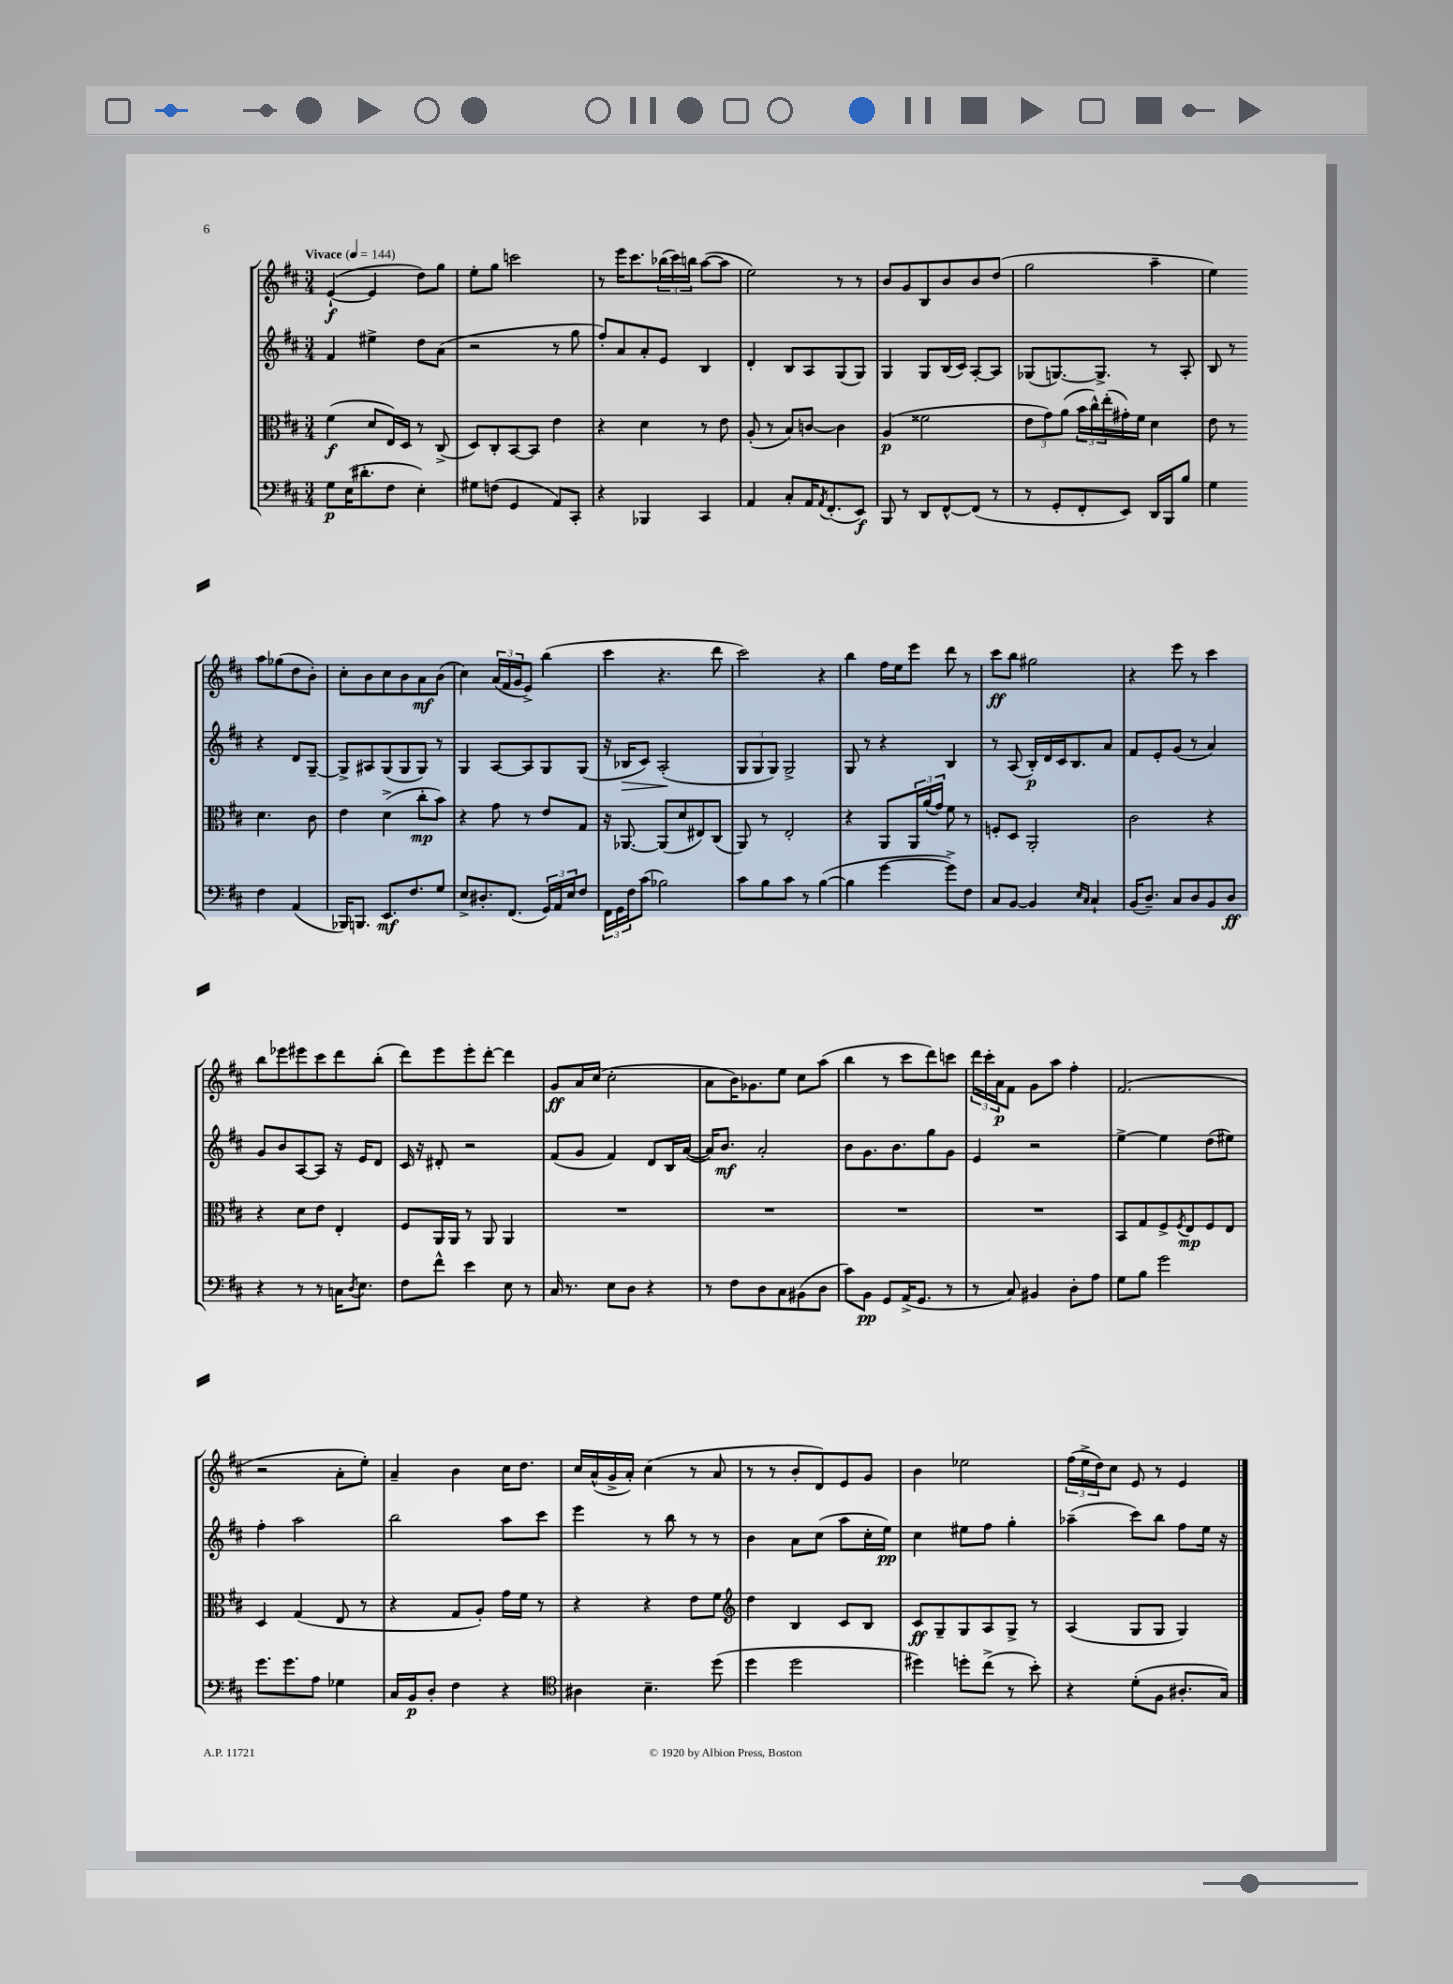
<<
\new StaffGroup <<
\new Staff = "s0" {
    \clef treble \key d \major \numericTimeSignature \time 3/4 \tempo "Vivace" 4 = 144
    e'4~-!\f( e'4 d''8) g''8 |
    e''8-. g''8 c'''2 |
    r8 e'''16 cis'''8. \tuplet 3/2 { bes''16( cis'''16) b''16 } a''8~( a''8 |
    e''2) r8 r8 |
    b'8 g'8 b8 b'8 b'8 d''8( |
    g''2 a''4-- |
    e''4) a''8 ges''8( d''8 b'8-.) |
    cis''8-. b'8 cis''8 b'8 a'8\mf b'8( |
    cis''4) \tuplet 3/2 { a'16( fis'16 g'16 } e'8->) b''4( |
    cis'''4 r4. d'''8 |
    cis'''2) r4 |
    b''4 fis''16 e''16 e'''8 d'''8 r8 |
    cis'''8\ff b''8 gis''2 |
    r4 e'''8 r8 cis'''4 |
    b''8 ees'''8 eis'''8 cis'''8 d'''8 b''8-.( |
    d'''8) e'''8 e'''8-. d'''8~-. d'''4 |
    g'8\ff a'16 cis''16( cis''2-. |
    a'8 b'16) ges'8. e''8 cis''8 a''8( |
    b''4 r8 cis'''8 d'''8) c'''8 |
    \tuplet 3/2 { d'''16 cis'''16-. a'16\p } fis'8 g'8 a''8 fis''4-. |
    fis'2.( |
    r2 a'8-. e''8-.) |
    a'4-- b'4 cis''16 d''8. |
    cis''16 a'16-^( g'16-> a'16-.) cis''4( r8 a'8 |
    r8 r8 b'8-. d'8) e'8 g'8 |
    b'4 ees''2 |
    \tuplet 3/2 { fis''16( e''16-> d''16) } cis''8 e'8 r8 e'4 \bar "|." |
}
\new Staff = "s1" {
    \clef treble \key d \major \numericTimeSignature \time 3/4
    fis'4 eis''4-> d''8 a'8( |
    r2 r8 g''8 |
    fis''8-.) a'8 a'8-. e'8 b4 |
    d'4-. b8 a8 g8( g8) |
    g4 g8 b16( cis'16) a8~-. a8 |
    ges8( g8.~) g8.-> r8 a8-. |
    b8 r8 r4 d'8 g8~-- |
    g8-> ais8 g8( g8 g8) r8 |
    g4 a8~ a8 g8 g8( |
    r16 bes16\> cis'8) a2-.\!( |
    \tuplet 3/2 { g8 g8 g8) } g2-> |
    g8 r8 r4 b4 |
    r8 a8( b16-.\p) d'16 cis'16 b8. a'8 |
    fis'8 e'8-. g'8( r8 a'4) |
    g'8 b'8 a8~ a8 r16 e'16 d'8 |
    cis'16 r16 dis'8-. r2 |
    fis'8( g'8 fis'4) d'8 b16 a'16~( |
    a'16) b'8.\mf a'2-. |
    b'8 g'8. b'8. g''8 g'8 |
    e'4 r2 |
    e''4~-> e''4 d''8( eis''8) |
    fis''4-. a''2 |
    b''2 a''8 cis'''8 |
    e'''4 r8 b''8 r8 r8 |
    b'4 a'8 cis''8( a''8 cis''16-. e''16\pp) |
    cis''4 eis''8 fis''8 g''4-. |
    aes''4--( cis'''8) b''8 fis''8 e''16 r16 \bar "|." |
}
\new Staff = "s2" {
    \clef alto \key d \major \numericTimeSignature \time 3/4
    fis'4\f( d'8 e16) d16 r8 cis8->( |
    d8) cis8-. b,8~ b,8 e'4 |
    r4 d'4 r8 e'8 |
    a8-.( r8 b8) c'8~ c'4 |
    a4\p( fisis'2 |
    \tuplet 3/2 { e'8 g'8) a'8( } \tuplet 3/2 { b'16 cis''16-^) e''16-.( } gis'16-.) fis'16 d'4 |
    e'8 r8 d'4. cis'8 |
    e'4 d'4->( cis''8-.\mp b'8) |
    r4 g'8 r8 e'8 g8 |
    r16 aes,8.~ aes,8( d'8 eis8) cis8( |
    a,8) r8 e2-. |
    r4 a,8 \tuplet 3/2 { a,16 a'16( g'16) } fis'8 r8 |
    f8-. d8 a,2-. |
    cis'2 r4 |
    r4 d'8 e'8 e4-. |
    fis8 a,16 a,16 r8 a,8 a,4 |
    R2. |
    R2. |
    R2. |
    R2. |
    b,8 g8 fis8-> \acciaccatura { fis8 } e8\mp fis8 e8 |
    d4 g4( e8 r8 |
    r4 g8 a8-.) g'16 fis'16 r8 |
    r4 r4 e'8 fis'8 |
    \clef treble d''4 b4 cis'8 b8 |
    cis'8\ff g8-- g8 a8 g8-> r8 |
    a4( g8 g8 g4) \bar "|." |
}
\new Staff = "s3" {
    \clef bass \key d \major \numericTimeSignature \time 3/4
    g8\p e16( dis'8.-. fis8 e4-.) |
    gis8 f8( g,4 a,8) cis,8-. |
    r4 bes,,4 cis,4 |
    a,4 cis8-. a,16 \acciaccatura { a,8 } fis,8.-.( e,8\f) |
    b,,8 r8 d,8 fis,8~-^ fis,8( r8 |
    r8 g,8-. fis,8-. e,8) d,16 b,,16 b8 |
    g4 fis4 a,4( |
    bes,,16) b,,8. e,8.\mf fis8. g8 |
    e8-> dis8.-. fis,8.( \tuplet 3/2 { g,16) a,16 e16 } fis8 |
    \tuplet 3/2 { fis,16 g,16 fis16 } cis'8( bes2) |
    cis'8 b8 cis'8 r8 b4~( |
    b4 g'4~ g'8->) fis8 |
    cis8 b,8~ b,4 \grace { e16 cis16 } cis4-! |
    b,16( d8.--) cis8 d8 b,8 d8\ff |
    r4 r8 r8 c16 \acciaccatura { d8 } e8. |
    fis8 fis'8-^ e'4 e8 r8 |
    cis16 r8. e8 d8 r4 |
    r8 fis8 d8 cis8 bis,8( d8 |
    cis'8) b,8\pp g,8 a,16->( g,8. r8 |
    r8 cis8) bis,4 d8-. a8 |
    g8 b8 g'2 |
    g'8. g'8. a8 ges4 |
    cis16 b,16\p d8-. fis4 r4 |
    \clef tenor ais4 b4.-- d''8( |
    d''4 d''2 |
    dis''4) d''8-. cis''8->( r8 b'8-.) |
    r4 d'8-.( fis8 ais8.-. g16) \bar "|." |
}
>>
>>
\layout { \context { \Score \remove "Bar_number_engraver" } }
